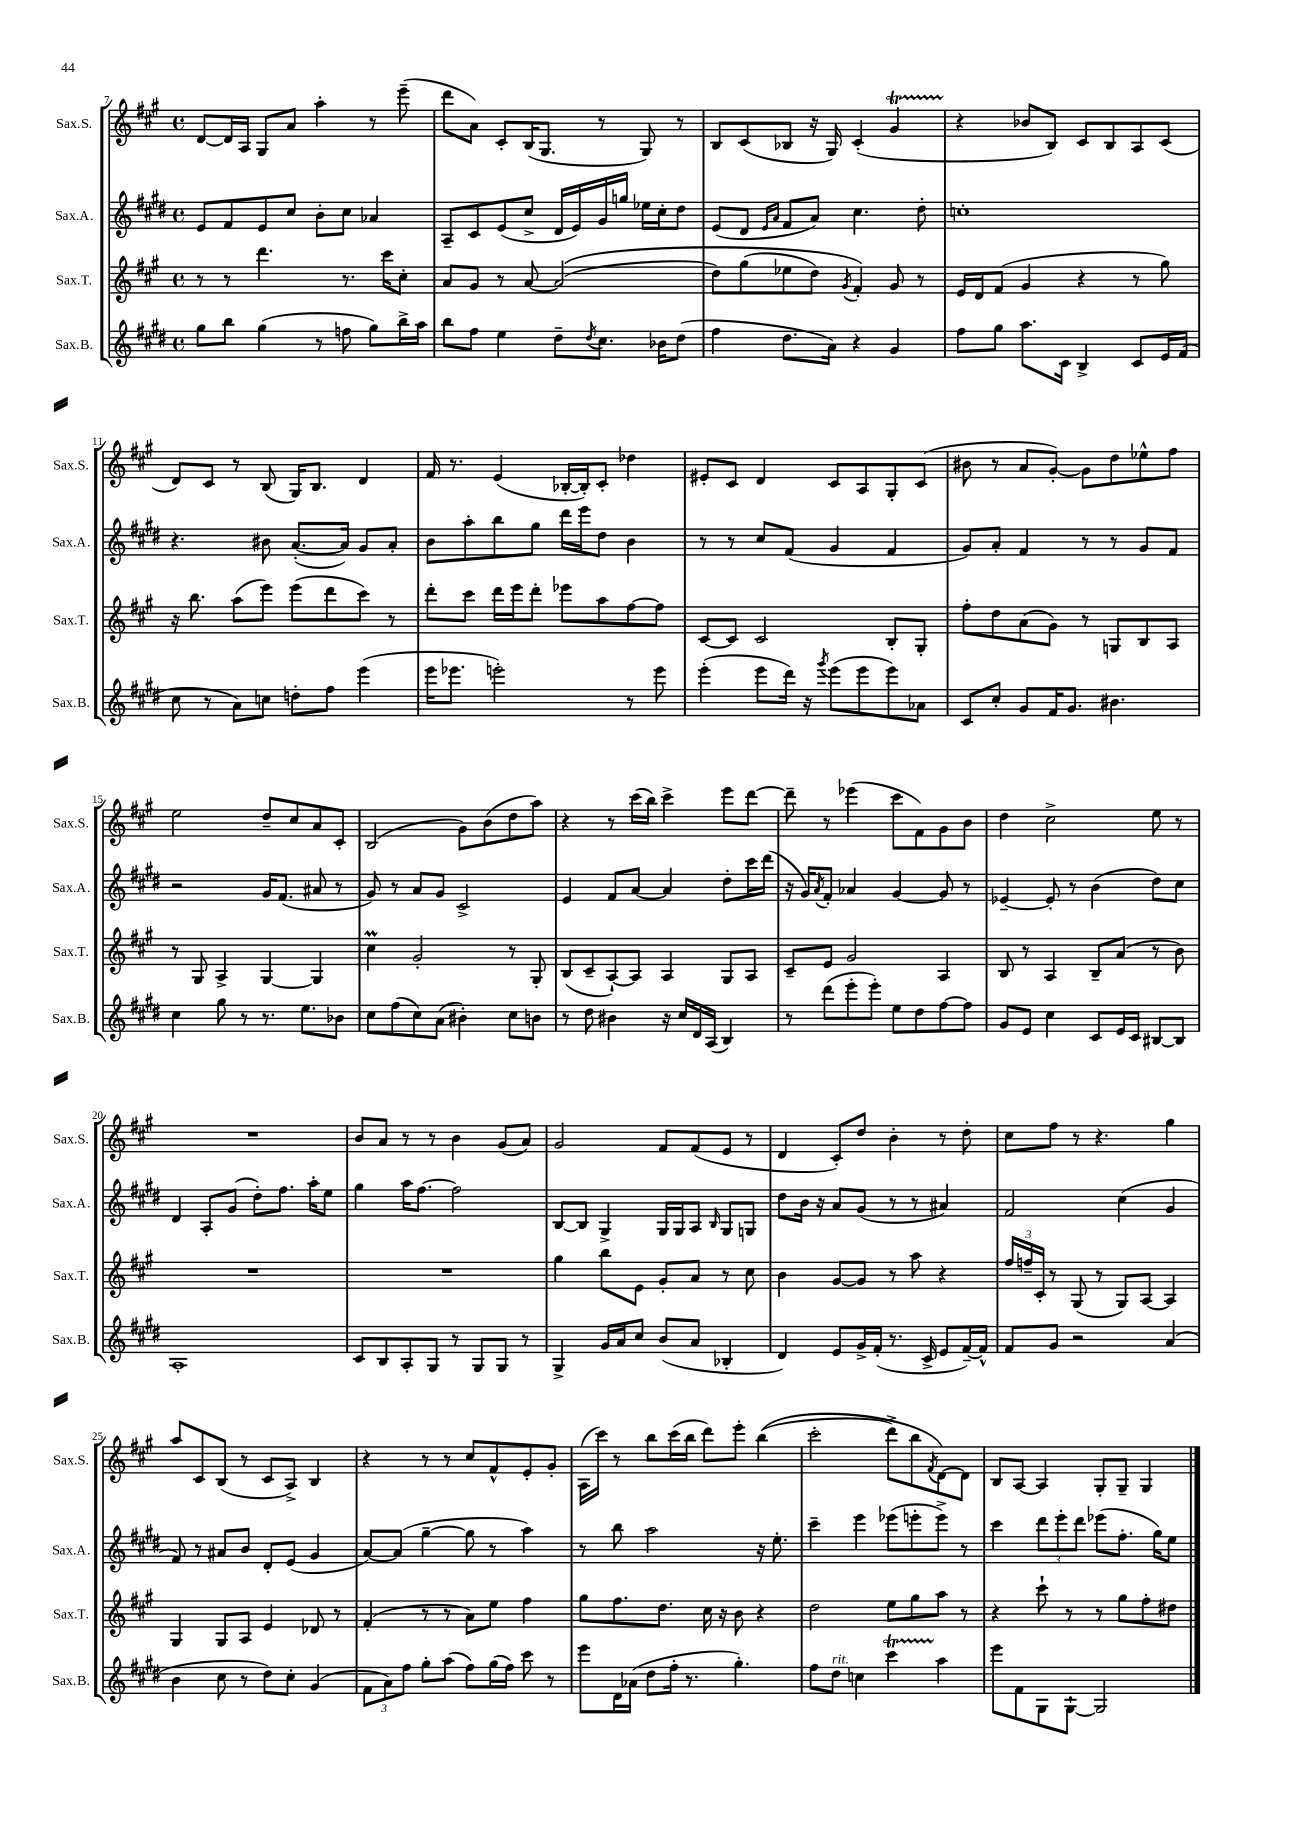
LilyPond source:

<<
\new StaffGroup <<
\new Staff = "s0" \with { instrumentName = "Sax.S." shortInstrumentName = "Sax.S." } {
    \clef treble \key a \major \defaultTimeSignature \time 4/4
    d'8~ d'16 a16 gis8 a'8 a''4-. r8 e'''8--( |
    d'''8 a'8) cis'8-. b16( gis8. r8 gis8) r8 |
    b8 cis'8( bes8 r16 gis16) cis'4-.( gis'4\startTrillSpan |
    r4\stopTrillSpan bes'8 b8) cis'8 b8 a8 cis'8( |
    d'8) cis'8 r8 b8( gis16) b8. d'4 |
    fis'16 r8. e'4( bes16~-. bes16-.) cis'8-. des''4 |
    eis'8-. cis'8 d'4 cis'8 a8 gis8-. cis'8( |
    bis'8 r8 a'8 gis'8~-.) gis'8 d''8 ees''8-^ fis''8 |
    e''2 d''8-- cis''8 a'8 cis'8-. |
    b2( gis'8) b'8( d''8 a''8) |
    r4 r8 cis'''16( b''16) cis'''4-> e'''8 d'''8~ |
    d'''8-- r8 ees'''4( cis'''8 fis'8) gis'8 b'8 |
    d''4 cis''2-> e''8 r8 |
    R1 |
    b'8 a'8 r8 r8 b'4 gis'8( a'8) |
    gis'2 fis'8 fis'8( e'8 r8 |
    d'4 cis'8-.) d''8 b'4-. r8 d''8-. |
    cis''8 fis''8 r8 r4. gis''4 |
    a''8 cis'8 b8( r8 cis'8 a8->) b4 |
    r4 r8 r8 cis''8 fis'8-^ e'8-. gis'8-. |
    a16( cis'''16) r8 b''8 cis'''16( b''16 d'''8) e'''8-. b''4(\( |
    cis'''2-. d'''8->) b''8 \acciaccatura { fis'8 } d'8~\) d'8 |
    b8 a8~ a4 gis8-. gis8-- gis4 \bar "|." |
}
\new Staff = "s1" \with { instrumentName = "Sax.A." shortInstrumentName = "Sax.A." } {
    \clef treble \key e \major \defaultTimeSignature \time 4/4
    e'8 fis'8 e'8 cis''8 b'8-. cis''8 aes'4 |
    a8-- cis'8 e'8( cis''8-> dis'16 e'16) gis'16 g''16 ees''16 cis''16-. dis''8 |
    e'8( dis'8 \grace { e'16 a'16 } fis'8 a'8) cis''4. dis''8-. |
    c''1-. |
    r4. bis'8 a'8.~-.( a'16) gis'8 a'8-. |
    b'8 a''8-. b''8 gis''8 dis'''16 e'''16 dis''8 b'4 |
    r8 r8 cis''8 fis'8( gis'4 fis'4 |
    gis'8) a'8-. fis'4 r8 r8 gis'8 fis'8 |
    r2 gis'16 fis'8.( ais'8 r8 |
    gis'8) r8 a'8 gis'8 cis'2-> |
    e'4 fis'8 a'8~ a'4 dis''8-. cis'''16 dis'''16( |
    r16 gis'16) \acciaccatura { a'8 } fis'8-. aes'4 gis'4~ gis'8 r8 |
    ees'4~-- ees'8-. r8 b'4( dis''8) cis''8 |
    dis'4 a8-. gis'8( dis''8-.) fis''8. a''16-. e''8 |
    gis''4 a''16 fis''8.~ fis''2 |
    b8~ b8 gis4-> gis16 gis16 a8 \grace { b16 } gis8 g8 |
    dis''8 b'16 r16 a'8 gis'8( r8 r8 ais'4) |
    fis'2 cis''4( gis'4 |
    fis'8) r8 ais'8 b'8 dis'8-. e'8( gis'4 |
    a'8~) a'8( gis''4~-- gis''8 r8 a''4) |
    r8 b''8 a''2 r16 e''8.-. |
    cis'''4-- e'''4 ees'''8( e'''8-. e'''8->) r8 |
    cis'''4 \tuplet 3/2 { dis'''8 e'''8-. dis'''8 } ees'''8( fis''8.-. gis''16) e''8 \bar "|." |
}
\new Staff = "s2" \with { instrumentName = "Sax.T." shortInstrumentName = "Sax.T." } {
    \clef treble \key a \major \defaultTimeSignature \time 4/4
    r8 r8 d'''4. r8. cis'''16 cis''8-. |
    a'8 gis'8 r8 a'8~ a'2(\( |
    d''8) gis''8( ees''8 d''8) \acciaccatura { gis'8 } fis'4-.\) gis'8 r8 |
    e'16 d'16 fis'8( gis'4 r4 r8 gis''8) |
    r16 b''8. a''8( e'''8) e'''8( d'''8 cis'''8) r8 |
    d'''8-. cis'''8 d'''16 e'''16 d'''8-. ees'''8 a''8 fis''8~ fis''8 |
    cis'8~ cis'8 cis'2 b8-. gis8-. |
    fis''8-. d''8 a'8( gis'8) r8 g8 b8 a8 |
    r8 gis8 a4-> gis4~ gis4 |
    cis''4\prall gis'2-. r8 gis8-. |
    b8( cis'8-- a8~-!) a8 a4 gis8 a8 |
    cis'8-- e'8 gis'2 a4 |
    b8 r8 a4 b8-- a'8( r8 b'8) |
    R1 |
    R1 |
    gis''4 b''8 e'8 gis'8-. a'8 r8 cis''8 |
    b'4 gis'8~ gis'8 r8 a''8 r4 |
    \tuplet 3/2 { fis''16 f''16-- cis'16-. } r8 gis8( r8 gis8) a8~ a4 |
    gis4 gis8 a8 e'4 des'8 r8 |
    fis'4-.( r8 r8 a'8) e''8 fis''4 |
    gis''8 fis''8. d''8. cis''16 r16 b'8 r4 |
    d''2 e''8 gis''8 a''8 r8 |
    r4 cis'''8-! r8 r8 gis''8 fis''8-. dis''8 \bar "|." |
}
\new Staff = "s3" \with { instrumentName = "Sax.B." shortInstrumentName = "Sax.B." } {
    \clef treble \key e \major \defaultTimeSignature \time 4/4
    gis''8 b''8 gis''4( r8 f''8 gis''8) b''16-> a''16 |
    b''8 fis''8 e''4 dis''8-- \acciaccatura { dis''8 } cis''8. bes'16 dis''8( |
    fis''4 dis''8. a'16) r4 gis'4 |
    fis''8 gis''8 a''8. cis'16 b4-> cis'8 e'16 fis'16( |
    cis''8 r8 a'8) c''8 d''8-. fis''8 e'''4( |
    e'''16 ees'''8. e'''2-.) r8 e'''8 |
    e'''4-.( e'''8 dis'''16) r16 \acciaccatura { gis'''8 } e'''8( e'''8 e'''8) aes'8 |
    cis'8 cis''8-. gis'8 fis'16 gis'8. bis'4. |
    cis''4 gis''8 r8 r8. e''8. bes'8 |
    cis''8 fis''8( cis''8) a'8( bis'4-.) cis''8 b'8 |
    r8 dis''8 bis'4 r16 cis''16 dis'16 a16( b4) |
    r8 dis'''8( e'''8-. e'''8-.) e''8 dis''8 fis''8~ fis''8 |
    gis'8 e'8 cis''4 cis'8 e'16 cis'16 bis8~ bis8 |
    a1-. |
    cis'8 b8 a8-. gis8 r8 gis8 gis8 r8 |
    gis4-> gis'16 a'16 cis''8 b'8( a'8 bes4-. |
    dis'4) e'8 gis'16-> fis'16-.( r8. cis'16-> e'8 fis'16~--) fis'16-^ |
    fis'8 gis'8 r2 a'4( |
    b'4 cis''8 r8 dis''8) cis''8-. gis'4( |
    \tuplet 3/2 { fis'8 a'8) fis''8 } gis''8-. a''8( fis''8) gis''16( fis''16) cis'''8 r8 |
    e'''8 dis'16 aes'16( dis''8 fis''16-. r8. gis''4.-.) |
    fis''8 dis''8^\markup { \italic "rit." } c''4 cis'''4\startTrillSpan a''4\stopTrillSpan |
    e'''8 fis'8 gis8 gis8~-! gis2 \bar "|." |
}
>>
>>
\layout { \context { \Score currentBarNumber = #7 } }
